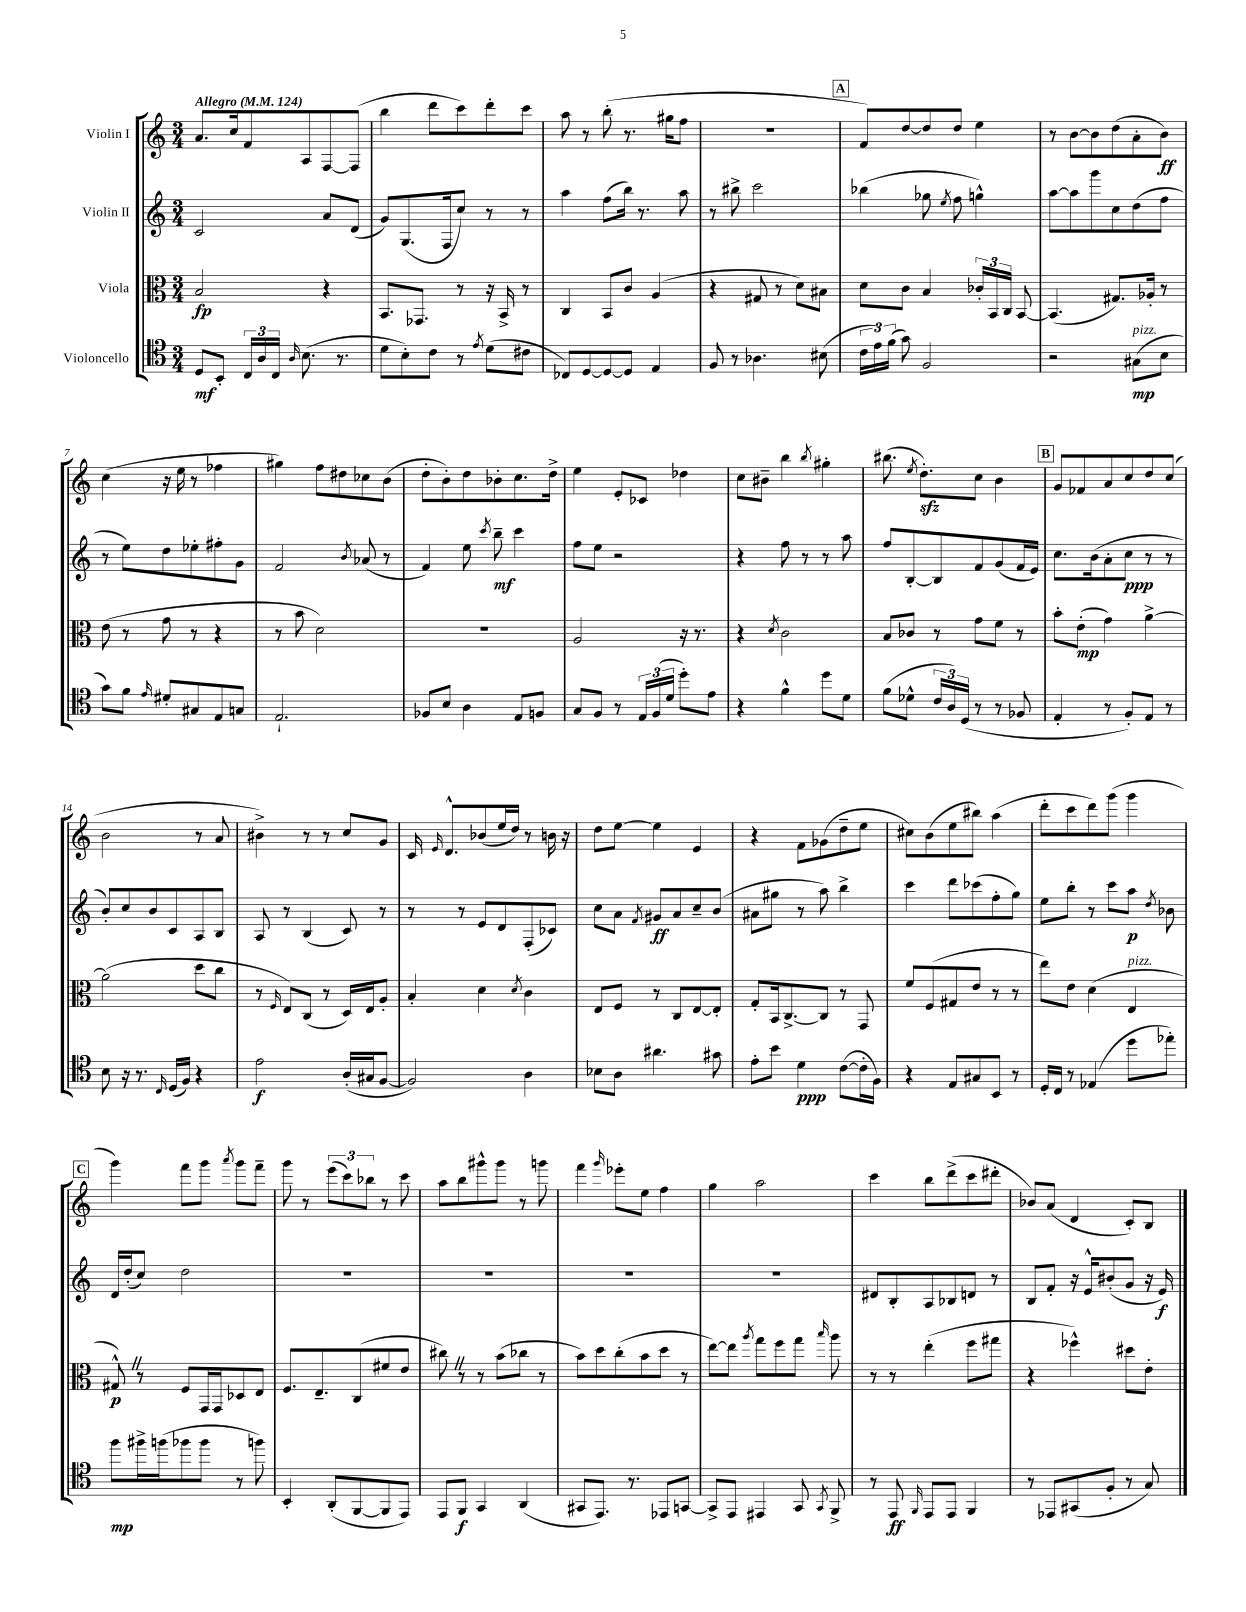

**kern	**dynam	**kern	**dynam	**kern	**dynam	**kern	**dynam
*part4	*part4	*part3	*part3	*part2	*part2	*part1	*part1
*staff4	*staff4	*staff3	*staff3	*staff2	*staff2	*staff1	*staff1
*I"Violoncello	*	*I"Viola	*	*I"Violin II	*	*I"Violin I	*
*clefC4	*	*clefC3	*	*clefG2	*	*clefG2	*
*k[]	*	*k[]	*	*k[]	*	*k[]	*
*M3/4	*	*M3/4	*	*M3/4	*	*M3/4	*
*MM124	*	*MM124	*	*MM124	*	*MM124	*
=1	=1	=1	=1	=1	=1	=1	=1
!	!	!	!	!	!	!LO:TX:a:B:t=Allegro	!
8D/L	mf	2B/	fp	2c/	.	8.a/L	.
8BB'/J	.	.	.	.	.	.	.
.	.	.	.	.	.	16cc/k	.
24C/LL	.	.	.	.	.	8f/	.
24A/	.	.	.	.	.	.	.
24C/JJ	.	.	.	.	.	.	.
16qqA/	.	.	.	.	.	.	.
(8.B\	.	.	.	.	.	8A/	.
.	.	4r	.	8a/L	.	[8F/	.
8.r	.	.	.	.	.	.	.
.	.	.	.	(8d/J	.	(8F/J]	.
=2	=2	=2	=2	=2	=2	=2	=2
8d\L	.	8.BB/L	.	8g/L)	.	4bb\	.
8B'\)	.	.	.	(8.G/	.	.	.
.	.	8.GG-X/J	.	.	.	.	.
8c\J	.	.	.	.	.	8ddd\L	.
.	.	.	.	16F/k	.	.	.
8r	.	8r	.	8cc/J)	.	8ccc\)	.
8qe/	.	.	.	.	.	.	.
(8d\L	.	16r	.	8r	.	8ddd'\	.
.	.	16BB^/	.	.	.	.	.
8c#X\J	.	8r	.	8r	.	8ccc\J	.
=3	=3	=3	=3	=3	=3	=3	=3
8C-X/L)	.	4C/	.	4aa\	.	8aa\	.
[8D/	.	.	.	.	.	8r	.
8D/_	.	8BB/L	.	(8ff\L	.	(8bb'\	.
8D/J]	.	8c/J	.	16bb\Jk)	.	8.r	.
.	.	.	.	8.r	.	.	.
4E/	.	(4A/	.	.	.	.	.
.	.	.	.	.	.	16gg#X\KL	.
.	.	.	.	8aa\	.	8ff\J	.
=4	=4	=4	=4	=4	=4	=4	=4
8F/	.	4r	.	8r	.	2.r	.
8r	.	.	.	8bb#X^\	.	.	.
4.A-X\	.	8G#X/	.	2ccc\	.	.	.
.	.	8r	.	.	.	.	.
.	.	8d\L)	.	.	.	.	.
(8B#X\	.	8B#X\J	.	.	.	.	.
!!LO:REH:place=s1:t=A
=5	=5	=5	=5	=5	=5	=5	=5
24c\LL	.	8d\L	.	(4bb-X\	.	8f/L)	.
24e\)	.	.	.	.	.	.	.
(24f\JJ	.	.	.	.	.	.	.
8g\)	.	8c\J	.	.	.	[8dd/	.
2F/	.	4B/	.	8gg-X\	.	8dd/]	.
.	.	.	.	8qee/	.	.	.
.	.	.	.	8ff\	.	8dd/J	.
.	.	24c-X'/LL	.	4ggn^^\)	.	4ee\	.
.	.	24BB/	.	.	.	.	.
.	.	24C/JJ	.	.	.	.	.
.	.	[8BB/	.	.	.	.	.
=6	=6	=6	=6	=6	=6	=6	=6
2r	.	(4.BB/]	.	[8aa\L	.	8r	.
.	.	.	.	8aa\]	.	[8b\L	.
.	.	.	.	8ggg\	.	8b\]	.
.	.	8.G#X/L)	.	8cc\	.	(8dd\	.
!LO:TX:a:i:t=pizz.	!	!	!	!	!	!	!
(8G#X\L	mp	.	.	(8dd\	.	8a'\	.
.	.	16A-X'/Jk	.	.	.	.	.
8B\J	.	8r	.	8ff\J	.	8b\J)	ff
!!LO:LB:g=z
=7	=7	=7	=7	=7	=7	=7	=7
8g\L)	.	(8e\	.	8r	.	(4cc\	.
8f\J	.	8r	.	8ee\L)	.	.	.
16qqe/	.	.	.	.	.	.	.
8d#X'/L	.	8g\	.	8dd\	.	16r	.
.	.	.	.	.	.	16ee\	.
8G#X/	.	8r	.	8ee-X'\	.	8r	.
8E/	.	4r	.	8ff#X'\	.	4ff-X\	.
8Gn/J	.	.	.	8g\J	.	.	.
=8	=8	=8	=8	=8	=8	=8	=8
2.E`/	.	8r	.	2f/	.	4gg#X\)	.
.	.	8b\	.	.	.	.	.
.	.	2d\)	.	.	.	8ff\L	.
.	.	.	.	.	.	8dd#X\	.
.	.	.	.	8qb/	.	.	.
.	.	.	.	(8a-X/	.	8cc-X\	.
.	.	.	.	8r	.	(8b\J	.
=9	=9	=9	=9	=9	=9	=9	=9
8F-X/L	.	2.r	.	4f/)	.	8dd'\L	.
8B/J	.	.	.	.	.	8b'\)	.
4A\	.	.	.	8ee\	.	8dd\	.
.	.	.	.	8qccc/	.	.	.
.	.	.	.	8bb~\	mf	8b-X'\	.
8E/L	.	.	.	4ccc\	.	8.cc\	.
8Fn/J	.	.	.	.	.	.	.
.	.	.	.	.	.	16dd^\Jk	.
=10	=10	=10	=10	=10	=10	=10	=10
8G/L	.	2A/	.	8ff\L	.	4ee\	.
8F/J	.	.	.	8ee\J	.	.	.
8r	.	.	.	2r	.	8e'/L	.
24E/LL	.	.	.	.	.	8c-X/J	.
(24F/	.	.	.	.	.	.	.
24d/JJ	.	.	.	.	.	.	.
8dd'\L)	.	16r	.	.	.	4dd-X\	.
.	.	8.r	.	.	.	.	.
8e\J	.	.	.	.	.	.	.
=11	=11	=11	=11	=11	=11	=11	=11
4r	.	4r	.	4r	.	8cc\L	.
.	.	.	.	.	.	8b#X~\J	.
.	.	8qd/	.	.	.	.	.
4f^^\	.	2c\	.	8ff\	.	4bb\	.
.	.	.	.	8r	.	.	.
.	.	.	.	.	.	8qbb/	.
8dd\L	.	.	.	8r	.	4gg#X'\	.
8d\J	.	.	.	8aa\	.	.	.
=12	=12	=12	=12	=12	=12	=12	=12
(8f\L	.	8B/L	.	8ff/L	.	(8.bb#X\	.
8d-X^^\J	.	8c-X/J	.	[8B'/	.	.	.
.	.	.	.	.	.	8qee/	.
.	.	.	.	.	.	8.ddzz'\L)	.
24c/LL	.	8r	.	8B/]	.	.	.
24A/)	.	.	.	.	.	.	.
(24D/JJ	.	.	.	.	.	.	.
8r	.	8g\L	.	8f/	.	8cc\J	.
8r	.	8f\J	.	(8g/	.	4b\	.
8F-X/	.	8r	.	16f/L	.	.	.
.	.	.	.	16e/JJ)	.	.	.
!!LO:REH:place=s1:t=B
=13	=13	=13	=13	=13	=13	=13	=13
4E'/	.	8b'\L	.	8.cc\L	.	8g/L	.
.	.	(8e'\J	mp	.	.	8f-X/	.
.	.	.	.	(16b\k	.	.	.
8r	.	4g\)	.	8a'\	.	8a/	.
8F'/L)	.	.	.	8cc\J	ppp	8cc/	.
8E/J	.	[4a^\	.	8r	.	8dd/	.
8r	.	.	.	8r	.	(8cc/J	.
!!LO:LB:g=z
=14	=14	=14	=14	=14	=14	=14	=14
8B\	.	(2a\]	.	8b'/L)	.	2b\	.
16r	.	.	.	8cc/	.	.	.
8.r	.	.	.	.	.	.	.
.	.	.	.	8b/	.	.	.
16qqC/	.	.	.	.	.	.	.
(16D/LL	.	.	.	8c/	.	.	.
16F/JJ)	.	.	.	.	.	.	.
4r	.	8dd\L	.	8A/	.	8r	.
.	.	8cc\J	.	8B/J	.	8a/	.
=15	=15	=15	=15	=15	=15	=15	=15
2e\	f	8r	.	8A/	.	4b#X^\)	.
.	.	16qqF/	.	.	.	.	.
.	.	8E/L)	.	8r	.	.	.
.	.	(8C/J	.	(4B/	.	8r	.
.	.	8r	.	.	.	8r	.
(16A'/LL	.	16D/LL)	.	8c/)	.	8cc/L	.
16G#X/J	.	16E/J	.	.	.	.	.
[8F/J	.	8A'/J	.	8r	.	8g/J	.
=16	=16	=16	=16	=16	=16	=16	=16
2F/])	.	4B'/	.	8r	.	16c/	.
.	.	.	.	.	.	16qqe/	.
.	.	.	.	.	.	8.d^^/L	.
.	.	.	.	8r	.	.	.
.	.	4d\	.	8e/L	.	(8b-X/	.
.	.	.	.	8d/	.	16ee/L	.
.	.	.	.	.	.	16dd/JJ)	.
.	.	8qd/	.	.	.	.	.
4A\	.	4c\	.	(8F'/	.	8r	.
.	.	.	.	8c-X/J)	.	16bn\	.
.	.	.	.	.	.	16r	.
=17	=17	=17	=17	=17	=17	=17	=17
8B-X\L	.	8E/L	.	8cc\L	.	8dd\L	.
8A\J	.	8F/J	.	8a\J	.	[8ee\J	.
.	.	.	.	8qf/	.	.	.
4.a#X\	.	8r	.	8g#X/L	ff	4ee\]	.
.	.	8C/L	.	8a/	.	.	.
.	.	[8E/	.	8cc~/	.	4e/	.
8g#X\	.	8E'/J]	.	(8b/J	.	.	.
=18	=18	=18	=18	=18	=18	=18	=18
8e'\L	.	8G'/L	.	8a#X\L	.	4r	.
8b\J	.	16BB/k	.	8gg#X\J	.	.	.
.	.	[8.C^/	.	.	.	.	.
4d\	ppp	.	.	8r	.	8f\L	.
.	.	8C/J]	.	8aa\)	.	(8g-X\	.
([8c\L	.	8r	.	4bb^\	.	8dd~\	.
16c'\L]	.	8GG/	.	.	.	8ee\J	.
16F\JJ)	.	.	.	.	.	.	.
=19	=19	=19	=19	=19	=19	=19	=19
4r	.	8f/L	.	4ccc\	.	8cc#X\L)	.
.	.	(8F/	.	.	.	(8b\	.
8E/L	.	8G#X/	.	8ddd\L	.	8ee\	.
8G#X/	.	8e/J	.	(8ccc-X\	.	8bb#X\J)	.
8BB/J	.	8r	.	8ff'\	.	(4aa\	.
8r	.	8r	.	8gg\J)	.	.	.
=20	=20	=20	=20	=20	=20	=20	=20
16D'/LL	.	8ee\L)	.	8ee\L	.	8ddd'\L	.
16C/JJ	.	.	.	.	.	.	.
8r	.	8e\J	.	8bb'\J	.	8ccc\	.
(4E-X/	.	(4d\	.	8r	.	8ddd\)	.
.	.	.	.	8ccc\L	.	(8ggg\J	.
!	!	!LO:TX:a:i:t=pizz.	!	!	!	!	!
8dd\L	.	4E/	.	8aa\J	p	4ggg\	.
.	.	.	.	8qdd/	.	.	.
8ee-X'\J)	.	.	.	8b-X\	.	.	.
!!LO:LB:g=z
!!LO:REH:place=s1:t=C
=21	=21	=21	=21	=21	=21	=21	=21
8ff\L	mp	8G#X^^Z/)	p	16d/LL	.	4ggg\)	.
.	.	.	.	(16dd'/J	.	.	.
16ff#X^\L	.	8r	.	8cc/J)	.	.	.
(16ffn\J	.	.	.	.	.	.	.
8ff-X\	.	8F/L	.	2dd\	.	8fff\L	.
8ff-\J	.	16GG/L	.	.	.	8ggg\J	.
.	.	16GG/J	.	.	.	.	.
.	.	.	.	.	.	8qaaa/	.
8r	.	8D-X/	.	.	.	8ggg\L	.
8ffn\)	.	8E/J	.	.	.	8fff~\J	.
=22	=22	=22	=22	=22	=22	=22	=22
4BB'/	.	8.F/L	.	2.r	.	8ggg\	.
.	.	.	.	.	.	8r	.
.	.	8.E~/	.	.	.	.	.
(8AA'/L	.	.	.	.	.	(12eee\L	.
.	.	.	.	.	.	12ccc\)	.
[8FF/	.	(8C/	.	.	.	.	.
.	.	.	.	.	.	12bb-X\J	.
8FF/]	.	8f#X/	.	.	.	8r	.
8EE/J)	.	8e/J	.	.	.	8ccc\	.
=23	=23	=23	=23	=23	=23	=23	=23
8EE/L	.	8cc#XZ\)	.	2.r	.	8aa\L	.
8FF/J	f	8r	.	.	.	8bb\	.
4GG/	.	8r	.	.	.	8ggg#X^^\	.
.	.	(8b\L	.	.	.	8ggg#\J	.
(4AA/	.	8cc-X\J	.	.	.	8r	.
.	.	8r	.	.	.	8gggn\	.
=24	=24	=24	=24	=24	=24	=24	=24
8GG#X/L	.	8b\L)	.	2.r	.	4fff\	.
8.EE/J)	.	8dd\	.	.	.	.	.
.	.	.	.	.	.	16qqggg/	.
.	.	(8cc'\	.	.	.	8eee-X'\L	.
8.r	.	.	.	.	.	.	.
.	.	8b\	.	.	.	8ee\J	.
8EE-X/L	.	8dd\J	.	.	.	4ff\	.
[8GGn/J	.	8r	.	.	.	.	.
=25	=25	=25	=25	=25	=25	=25	=25
8GG^/L]	.	[8ee\L)	.	2.r	.	4gg\	.
8EE/J	.	8ee\J]	.	.	.	.	.
.	.	8qaa/	.	.	.	.	.
4EE#X/	.	8gg\L	.	.	.	2aa\	.
.	.	8ff\	.	.	.	.	.
8GG/	.	8gg\J	.	.	.	.	.
8qGG/	.	16qqbb/	.	.	.	.	.
8FF^/	.	8aa\	.	.	.	.	.
=26	=26	=26	=26	=26	=26	=26	=26
8r	.	8r	.	8d#X/L	.	4ccc\	.
8EE/	ff	8r	.	8B'/	.	.	.
16qqFF/	.	.	.	.	.	.	.
8EE/L	.	(4ee'\	.	8A/	.	8bb\L	.
8EE/J	.	.	.	8B-X/	.	(8ddd^\	.
4FF/	.	8ff\L	.	8dn/J	.	8ccc\	.
.	.	8gg#X\J	.	8r	.	8ddd#X'\J	.
=27	=27	=27	=27	=27	=27	=27	=27
8r	.	4r	.	8B/L	.	8b-X/L)	.
8EE-X/L	.	.	.	8f'/J	.	(8a/J	.
(8GG#X/	.	4ff-X^^\)	.	16r	.	4d/	.
.	.	.	.	16e^^/KL	.	.	.
8F'/J	.	.	.	(8b#X'/	.	.	.
8r	.	8dd#X\L	.	8g/J	.	8c'/L)	.
8G/)	.	8e'\J	.	16r	.	8B/J	.
.	.	.	.	16e/)	f	.	.
==	==	==	==	==	==	==	==
*-	*-	*-	*-	*-	*-	*-	*-
